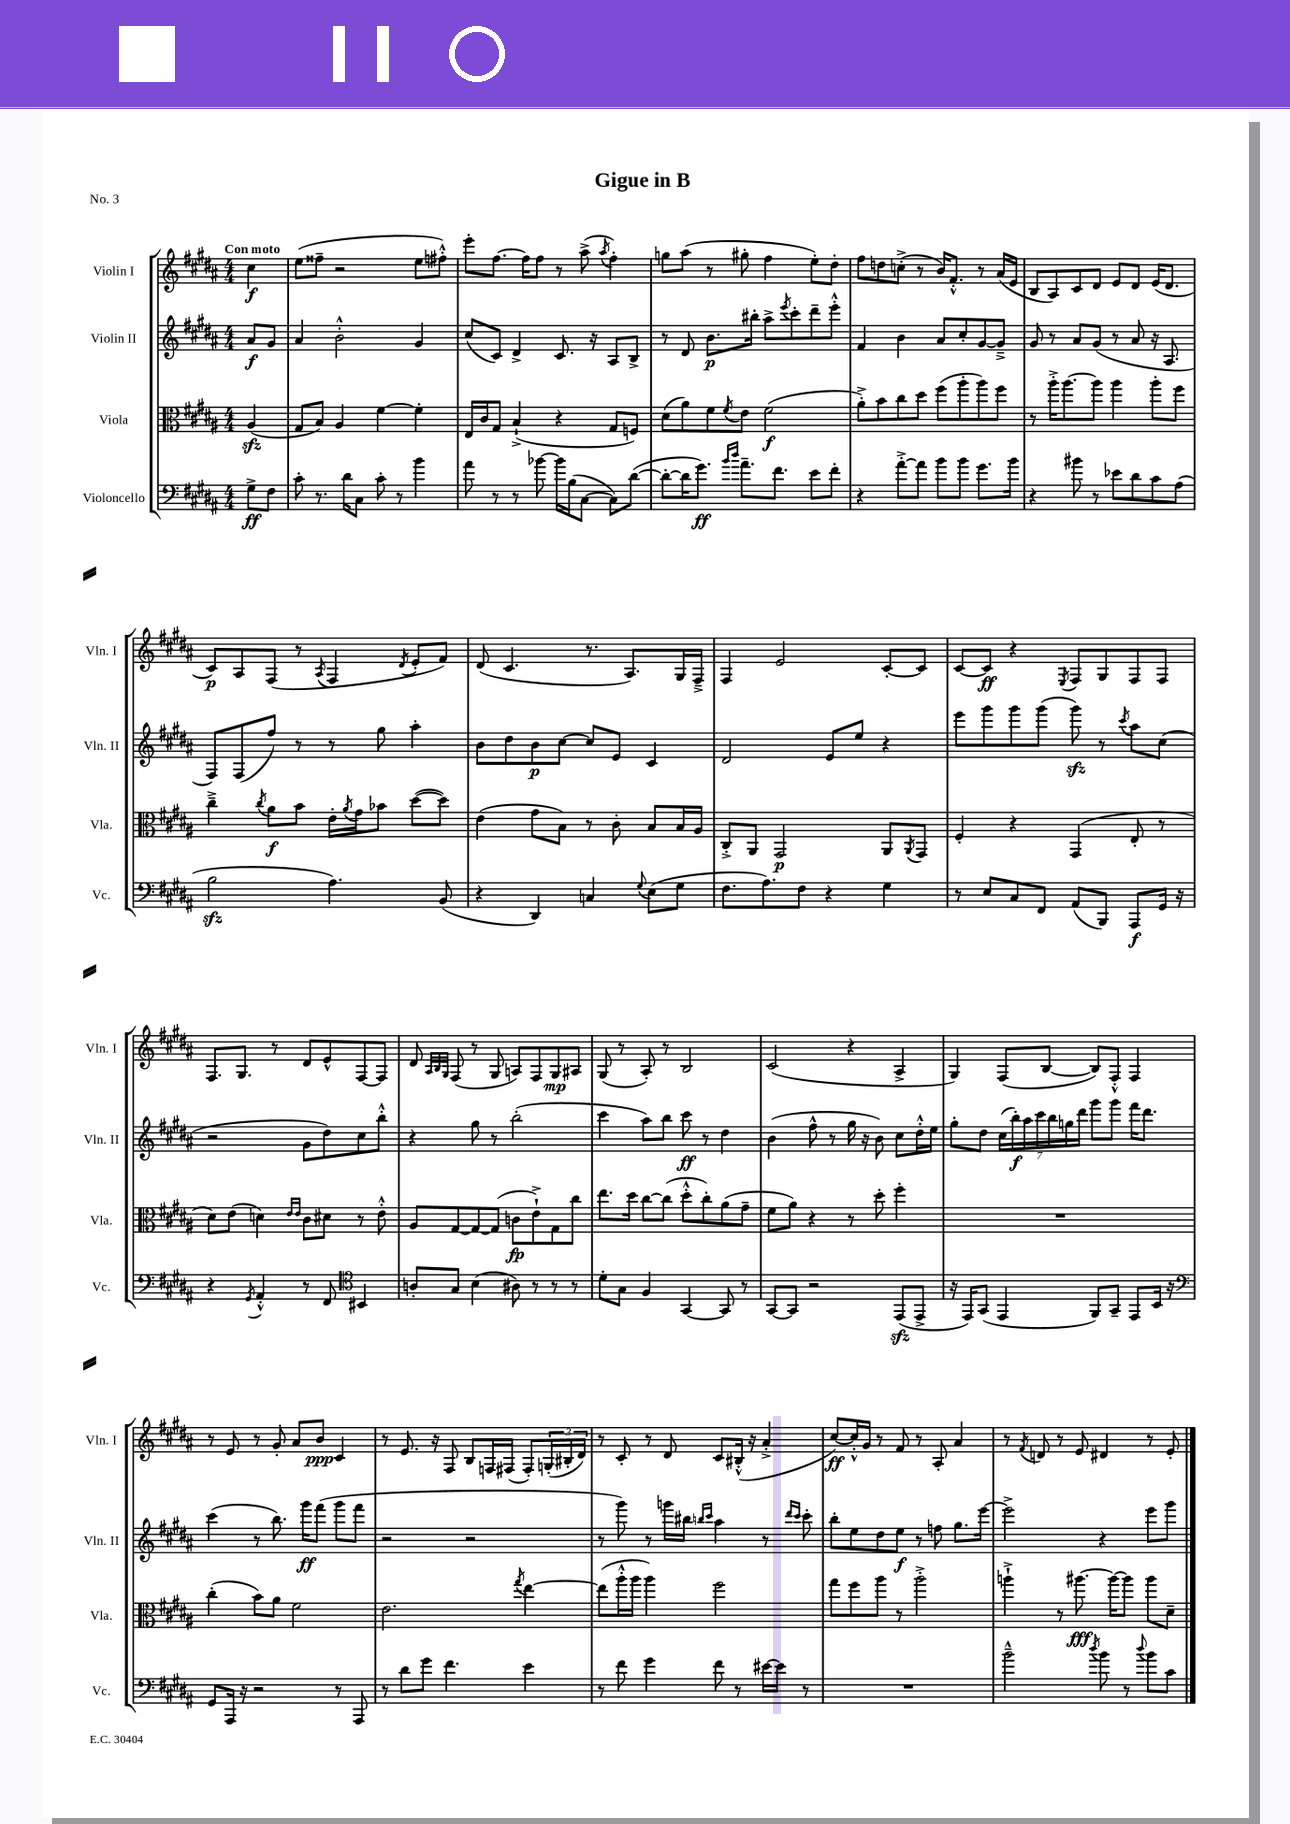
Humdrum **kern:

**kern	**kern	**kern	**kern
*staff4	*staff3	*staff2	*staff1
*clefF4	*clefC3	*clefG2	*clefG2
*k[f#c#g#d#a#]	*k[f#c#g#d#a#]	*k[f#c#g#d#a#]	*k[f#c#g#d#a#]
*M4/4	*M4/4	*M4/4	*M4/4
8G#^\L	(4A#/	8a#/L	4cc#\
8F#\J	.	8g#/J	.
=	=	=	=
8c#'\	8G#/L	4a#/	(8ee\L
8.r	8B/J)	.	8ff##~\J
.	4A#/	2b'^^\	2r
16d#\LK	.	.	.
8C#\J	.	.	.
8c#'\	[4f#\	.	.
8r	.	.	.
4b\	4f#'\]	4g#/	8ee\L
.	.	.	8ff#'^^\J)
=	=	=	=
8a#\	16E/LL	(8cc#/L	8eee'\L
.	16c#/J	.	.
8r	8G#/J	8c#/J)	[8.ff#\J
8r	(4B`^/	4d#^/	.
.	.	.	16ff#\]LK
[8b-\	.	.	8ff#\J
16b-\]LL	4r	8.c#/	8r
(16B\J	.	.	.
[8C#\J	.	.	(8aa#^\
.	.	16r	.
.	.	.	8qaa#/
8C#\]L)	8G#/L	8A#/L	4ff#'\)
([8d#\J	8F/J)	8B^/J	.
=	=	=	=
8d#'\_L	(8d#\L	8r	8gg\L
16d#\]K	8a#\)	8d#/	(8aa#\J
8.g#\J)	.	.	.
.	8f#\	8.b\L	8r
16qqb/LL	.	.	.
16qqdd#/JJ	8qf#/	.	.
8.a#~\L	8e\J	.	8gg#'\
.	.	16bb#'\Jk	.
.	(2f#\	8aa#^\L	4ff#\
8.f#\J	.	.	.
.	.	8qeee/	.
.	.	8ccc#'\	.
8e\L	.	8ddd#~\	8ee'\L)
8f#'\J	.	8eee'^^\J	8dd#'\J
=	=	=	=
4r	8a#'^\L)	4f#/	8ff#\L
.	8b\	.	8dd\
[8a#'^\L	8cc#\	4b\	(8cc'^\J
8a#\]J	8dd#\J	.	8r
8b\L	(8ff#\L	8a#/L	16b/LK)
.	.	.	8.f#'^^/J
8b\J	8aa#'\	8cc#'/	.
8.g#\L	8aa#\)	[8g#/	8r
.	8ff#\J	8g#~^/]J	(16a#/LL
16b\Jk	.	.	16e/JJ
=	=	=	=
4r	8r	8g#/	8B/L
.	16aa#'^\LK	8r	8A#/)
.	[8.aa#\	.	.
8b#\	.	8a#/L	8c#/
8r	8aa#\]J	(8g#/J	8d#/J
8e-\L	4aa#\	8r	8e/L
8d#\	.	8a#/	8d#/J
8c#\	8aa#'\L	16r	(16e/LK
.	.	8.A#/	8.d#/J
(8A#\J	8ff#\J	.	.
=	=	=	=
2B\	4cc#~^\	8F#/L)	8c#/L)
.	.	(8F#/	8A#/
.	8qcc#/	.	.
.	8a#\L	8ff#/J)	(8F#/J
.	8b\J	8r	8r
.	.	.	8qA#/
4.A#\)	16e'\LL	8r	4F#/
.	8qa#/	.	.
.	16g#\J	.	.
.	8b-\J	8gg#\	.
.	.	.	8qd#/
.	([8dd#\L	4aa#'\	8e'/L
(8BB/	8dd#\]J)	.	8f#/J)
=	=	=	=
4r	(4e\	8b\L	(8d#/
.	.	8dd#\	4.c#/
4DD#/)	8g#\L	8b\	.
.	8B\J)	[8cc#\J	.
4C/	8r	8cc#/]L	8.r
.	8c#'\	8e/J	.
.	.	.	8.A#/L)
8qqG#/	.	.	.
(8E\L	8B/L	4c#/	.
8G#\J	16B/L	.	16G#/L
.	16A#/JJ	.	16F#~^/JJ
=	=	=	=
8.F#\L	8C#'^/L	2d#/	4F#/
.	8AA#/J	.	.
8.A#\)	.	.	.
.	2GG#/	.	2e/
8F#\J	.	.	.
4r	.	8e/L	.
.	.	8ee/J	.
4G#\	8AA#/L	4r	[8c#'/L
.	8qAA#/	.	.
.	8GG#/J	.	8c#/]J
=	=	=	=
8r	4F#'/	8eee\L	[8c#/L
8E/L	.	8ggg#\	8c#/]J
8C#/	4r	8ggg#\	4r
8FF#/J	.	(8ggg#\J	.
.	.	.	8qE/
(8AA#/L	(4GG#/	8ggg#\)	8F#/L
8BBB/J)	.	8r	8G#/
.	.	8qccc#/	.
8AAA#/L	8E'/	8aa#\L	8F#/
16GG#/Jk	8r	(8cc#\J	8F#/J
16r	.	.	.
=	=	=	=
4r	8d#\L)	2r	8.F#/L
.	(8e\J	.	.
.	.	.	8.G#/J
8qGG#/	.	.	.
4AA#'^^/	4d\)	.	.
.	.	.	8r
.	16qqe/LL	.	.
.	16qqe/JJ	.	.
8r	8c#\L	8g#\L	8d#/L
8FF#/	8d#\J	8dd#\)	8e^^/
*clefC4	*	*	*
4BB#/	8r	8cc#\	[8F#/
.	8e'^^\	8bb'^^\J	8F#/]J
=	=	=	=
8A'/L	8A#/L	4r	8d#/
.	.	.	32qqA#/LLL
.	.	.	32qqB/
.	.	.	32qqG#/JJJ
8G#/J	[8G#/	.	(8F#/
(4B\	8G#/_	8gg#\	8r
.	(8G#/]J	8r	8G#/
8A#\)	8c\L	(2bb'\	8A/L)
8r	8e`^\)	.	8F#/
8r	8G#\	.	8G#/
8r	8cc#\J	.	8A#/J
=	=	=	=
8d#'\L	8.ee\L	4ccc#\	(8G#/
8G#\J	.	.	8r
.	16dd#\Jk	.	.
4F#/	[8cc#\L	8aa#\L)	8A#'/)
.	(8cc#\]J	8bb\J	8r
[4GG#/	8dd#'^^\L	8ccc#\	2B/
.	8cc#'\)	8r	.
8GG#/]	(8a#\	4dd#\	.
8r	8g#~\J	.	.
=	=	=	=
[8GG#/L	8f#\L	(4b\	(2c#/
8GG#/]J	8a#\J)	.	.
2r	4r	8ff#^^\	.
.	.	8r	.
.	8r	16gg#\	4r
.	.	16r	.
.	8dd#'\	8b\)	.
(8EE/L	4ff#'\	8cc#\L	4A#^/
8EE^/J	.	16dd#'^^\L	.
.	.	16ee\JJ	.
=	=	=	=
16r	1r	8gg#'\L	4G#/)
16EE/LK)	.	.	.
(8GG#/J	.	8dd#\J	.
4EE/	.	(28cc#\LL	(8F#/L
.	.	28bb'\)	.
.	.	28aa#\	.
.	.	28ccc#\	.
.	.	.	[8B/J
.	.	28bb\	.
.	.	28gg\	.
.	.	28ddd#\JJ	.
8FF#/L)	.	8ggg#\L	8B/]L)
8GG#~/J	.	8ggg#\J	8F#'^^/J
8EE/L	.	16fff#\LK	4F#/
.	.	8.ddd#\J	.
16BB/Jk	.	.	.
16r	.	.	.
=	=	=	=
*clefF4	*	*	*
8GG#/L	(4cc#'\	(4ccc#\	8r
16AAA#/Jk	.	.	8e/
16r	.	.	.
2r	8b\L)	8r	8r
.	8a#\J	8.bb\)	8g#'/
.	2f#\	.	8a#/L
.	.	16ggg#\LK	.
.	.	(8fff#\J	8b/J
8r	.	8ggg#\L	4c#/
8AAA#/	.	8fff#\J	.
=	=	=	=
8r	2.e\	2r	8r
8d#\L	.	.	8.e/
8g#\J	.	.	.
.	.	.	16r
4.f#\	.	.	8F#/
.	.	2r	8B/L
.	.	.	16F/L
.	.	.	(16F#/JJ
.	8qgg#/	.	.
4e\	[4ee\	.	8F#'/L)
.	.	.	(24G'/L
.	.	.	24B#'/
.	.	.	24d#/JJ)
=	=	=	=
8r	(8ee\]L	8r	8r
8f#\	16aa#'^^\L	8ggg#\)	8c#'/
.	16aa#\JJ	.	.
4g#\	4aa#\)	8r	8r
.	.	16ggg\LL	8d#/
.	.	16bb#\JJ	.
.	.	16qqbb/LL	.
.	.	16qqccc#/JJ	.
8f#\	2ff#\	4aa#\	8c#/L
8r	.	.	(16B#'^^/Jk
.	.	.	16r
[16e#\LL	.	8r	4a#'^/
16e#\]JJ	.	.	.
.	.	16qqddd#/LL	.
.	.	16qqccc#/JJ	.
8r	.	8ccc#'\	.
=	=	=	=
1r	8gg#\L	8bb'\L	[8cc#/L)
.	8ff#\	8ee\	16cc#'^^/]L
.	.	.	16g#/JJ
.	8aa#\J	8dd#\	8r
.	8r	8ee\J	8f#/
.	2aa#'^\	8r	8r
.	.	8ff\	8A#'/
.	.	8.gg#\L	4a#/
.	.	[16eee\Jk	.
=	=	=	=
2b~^^\	4aa`^\	2eee^\]	8r
.	.	.	8qf#/
.	.	.	8d/
.	8r	.	8r
.	[8.aa#\	.	8e/
8qdd#/	.	.	.
8b\	.	4r	4d#/
.	16aa#\_LK	.	.
8r	8aa#\]J	.	.
8qqdd#/	.	.	.
8b\L	8aa#\L	8eee\L	8r
8c#\J	8d#~\J	8ggg#\J	8e'/
==	==	==	==
*-	*-	*-	*-
